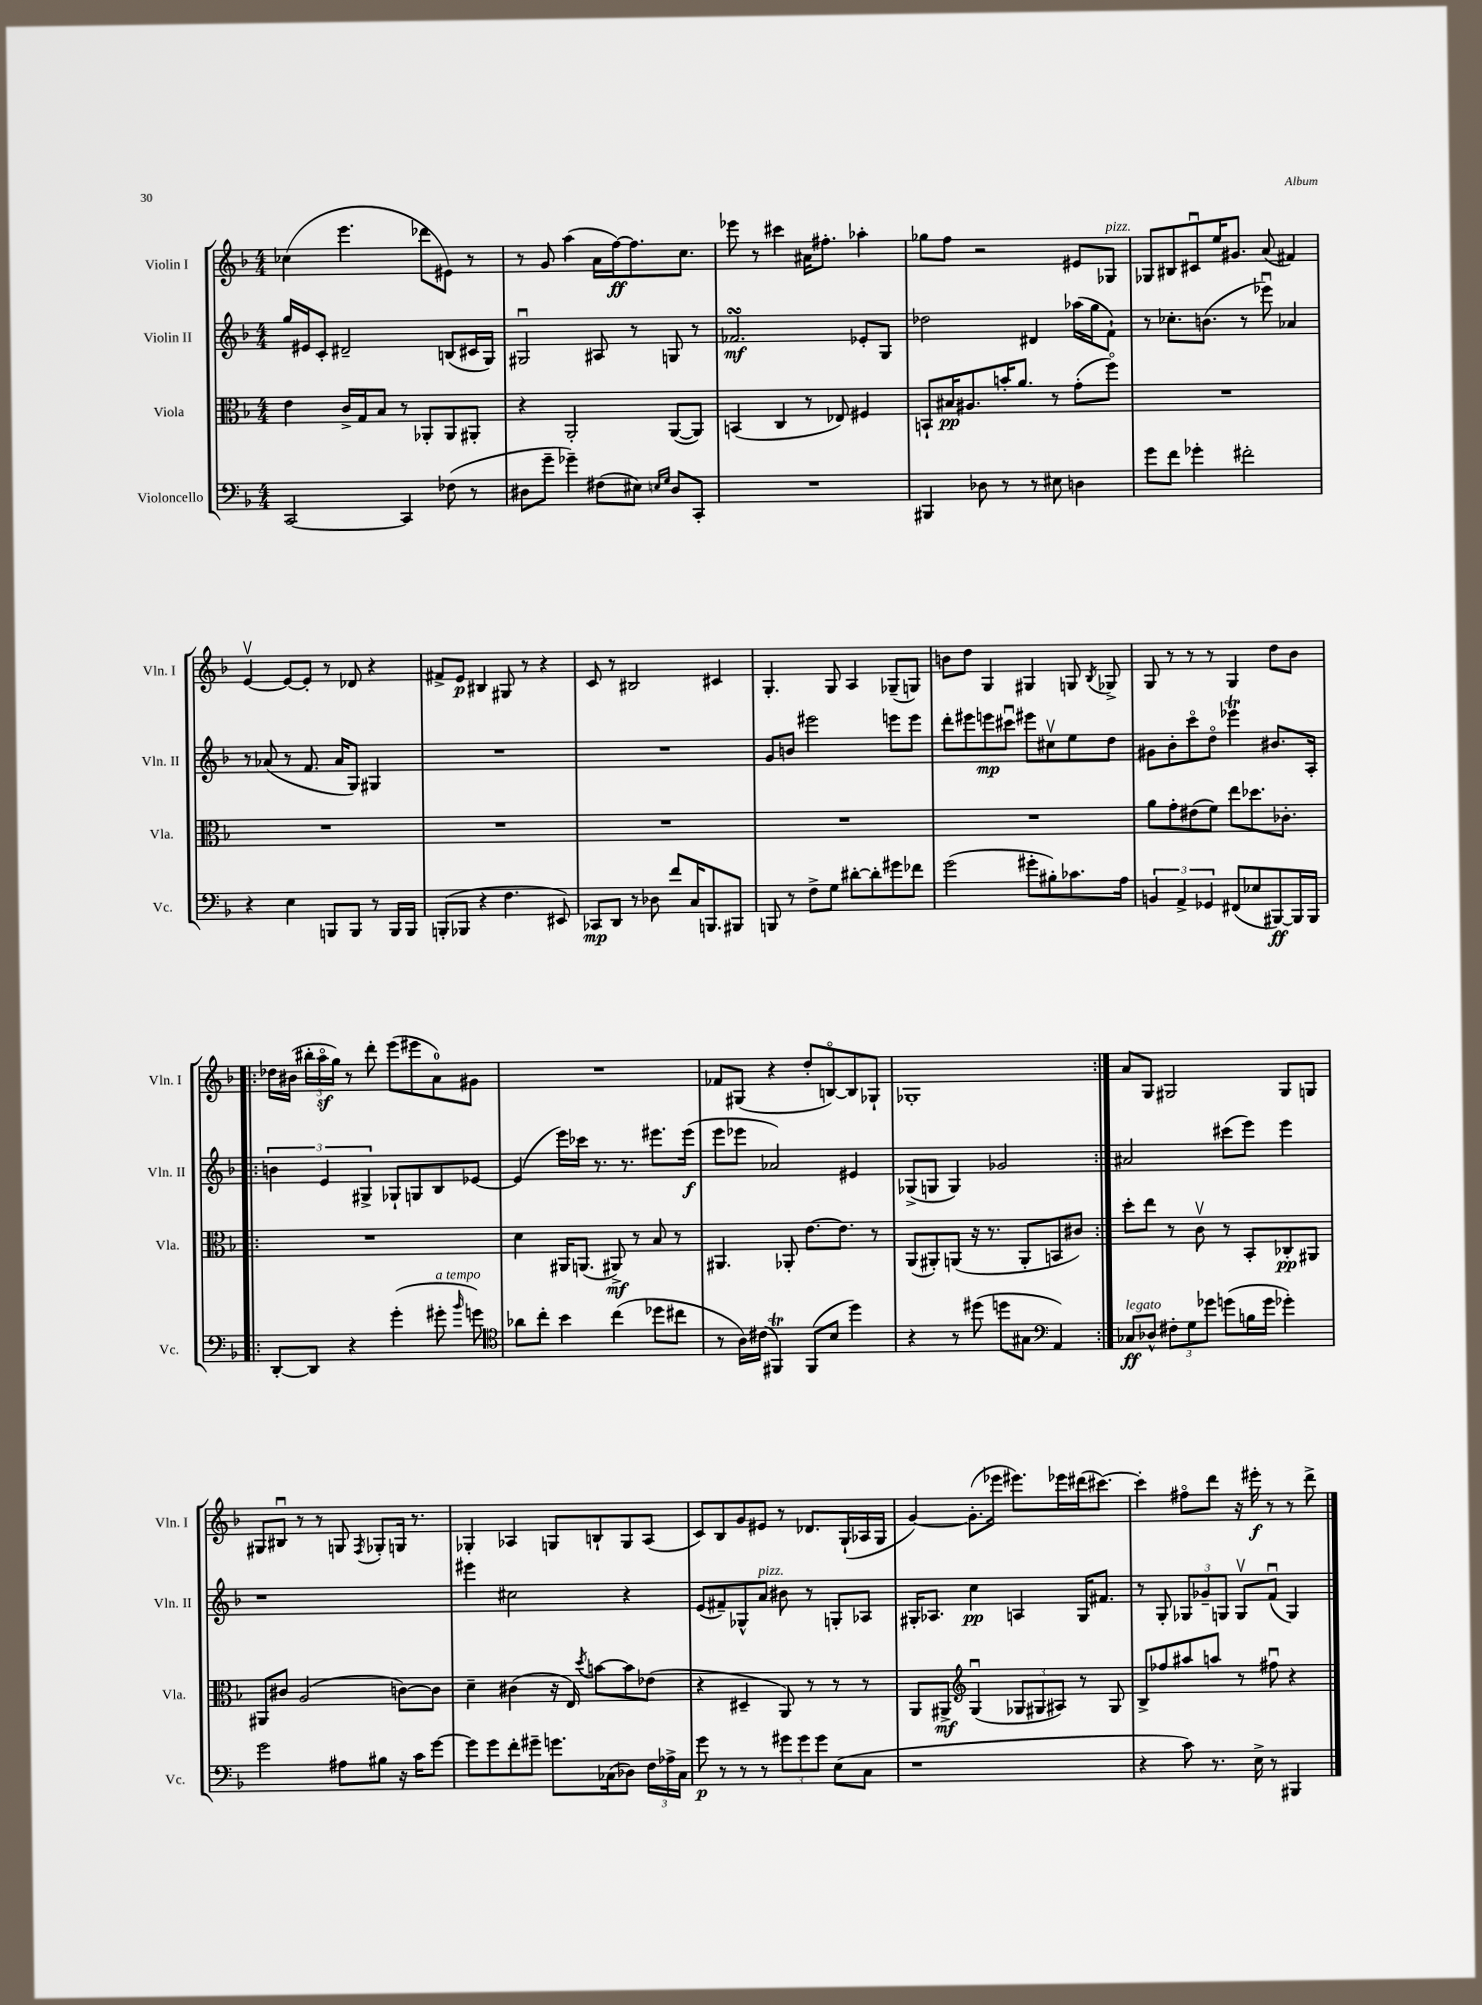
<<
\new StaffGroup <<
\new Staff = "s0" \with { instrumentName = "Violin I" shortInstrumentName = "Vln. I" } {
    \clef treble \key f \major \numericTimeSignature \time 4/4
    \autoBeamOff ces''4( e'''4. des'''8[ eis'8]) r8 |
    r8 g'8 a''4( a'16[ f''16~\ff) f''8. c''8.] |
    ees'''8 r8 cis'''4 ais'16[ fis''8.]-. aes''4-. |
    ges''8[ f''8] r2 eis'8[ ges8]^\markup { \italic "pizz." } |
    ges8[ bis8 cis'8\downbow e''16 gis'8.] a'8( fis'4) |
    e'4~\upbow e'8[~ e'8]-. r8 des'8 r4 |
    fis'8[-> e'8]\p bis4 gis8 r8 r4 |
    c'8 r8 bis2 cis'4 |
    g4.-. g8 a4 ges8[--( g8]) |
    b'8[ d''8] g4 gis4 g8 \acciaccatura { bes8 } ges8-> |
    g8 r8 r8 r8 g4 d''8[ bes'8] |
    \repeat volta 2 { des''16[ bis'16]( \tuplet 3/2 { bis''16[-. a''16\flageolet\sf g''16]) } r8 d'''8-. e'''8[( eis'''8 a'8-0) gis'8] |
    R1 |
    fes'8[ gis8]( r4 d''8[-. b8~\flageolet) b8 ges8]-! |
    ges1-. | }
    a'8[ g8] gis2 gis8[ g8] |
    gis8[ bis8]\downbow r8 r8 g8 \acciaccatura { f8 } ges8[-. g16] r8. |
    ges4-. aes4 g8[ b8-! g8 aes8]( |
    c'8[) bes8 g'8 eis'8] r8 des'8.[ g16-!( aes16 g16] |
    g'4~) g'8.[-.( ees'''16] eis'''8.[) ees'''16 dis'''16( cis'''8.]~) |
    cis'''4-. fis''8[\flageolet d'''8] r16 eis'''16-.\f r8 r8 d'''8-> \bar "|." |
}
\new Staff = "s1" \with { instrumentName = "Violin II" shortInstrumentName = "Vln. II" } {
    \clef treble \key f \major \numericTimeSignature \time 4/4
    \autoBeamOff g''16[ eis'16 c'8]-. dis'2-- b8[( cis'16 g16]) |
    gis2\downbow ais8 r8 g8 r8 |
    fes'2.\turn\mf ees'8[-. g8] |
    des''2 dis'4 aes''16[( g''16 f'8]-!) |
    r8 ces''8.[-. b'8.]( r8 ees'''8\downbow) aes'4 |
    r8 aes'8( r8 f'8. aes'16[ g8]) gis4 |
    R1 |
    R1 |
    g'8[ b'8] eis'''2 e'''8[ e'''8] |
    d'''8[-. eis'''8 e'''8\mp cis'''8]\downbow eis'''8[ cis''8\upbow e''8 d''8] |
    gis'8[ bes'8-. c'''8\flageolet d''8]\flageolet ees'''4\trill bis'8.[ a16]-. |
    \repeat volta 2 { \tuplet 3/2 { b'4 e'4 gis4-> } ges8[-! g8 bes8 ees'8]~ |
    ees'4( e'''16[) ces'''16] r8. r8. eis'''8.[ eis'''16]\f( |
    e'''8[ ees'''8] aes'2) eis'4 |
    ges8[->( g8] g4) ges'2 | }
    ais'2 cis'''8[( e'''8]) e'''4 |
    r1 |
    eis'''4 cis''2 r4 |
    e'8[( fis'8--) ges8-^ a'8]^\markup { \italic "pizz." } bis'8 r8 g8[-. aes8] |
    gis16[-. aes8.] c''4\pp a4 gis16[ fis'8.] |
    r8 g8-. \tuplet 3/2 { ges8[ ges'8-- g8] } g8[\upbow f'8]\downbow( g4) \bar "|." |
}
\new Staff = "s2" \with { instrumentName = "Viola" shortInstrumentName = "Vla." } {
    \clef alto \key f \major \numericTimeSignature \time 4/4
    \autoBeamOff e'4 c'16[-> g16 bes8] r8 aes,8[-. aes,8 ais,8]-. |
    r4 a,2-. a,8[~( a,8]) |
    b,4( c4 r8 ees8) fis4 |
    b,8[-! bis16\pp ais8. b'16-. a'8.] r8 g'8[-.( f''8]\flageolet) |
    R1 |
    R1 |
    R1 |
    R1 |
    R1 |
    R1 |
    a'8[ g'8-. eis'8( f'8]) e''8[ des''8. ces'8.]-. |
    \repeat volta 2 { R1 |
    d'4 ais,16[ a,8.]( ais,8->\mf) r8 bes8 r8 |
    ais,4. aes,8-. e'8.[~ e'8.] r8 |
    a,8[( ais,8-.) a,8]( r16 r8. a,8[-. b,8 cis'8]) | }
    d''8[-. e''8] r8 c'8\upbow r8 bes,8[-. ces8-.\pp ais,8] |
    ais,8[ cis'8] a2( c'8[~) c'8] |
    d'4-- cis'4( r16 e16) \acciaccatura { d''8 } b'8[~ b'8 ees'8]( |
    r4 dis4-- a,8) r8 r8 r8 |
    a,8[ ais,8]->\mf \clef treble g4\downbow( \tuplet 3/2 { ges8[ gis8 ais8]) } r8 gis8 |
    bes8[-> fes''8 ais''8 a''8] r8 fis''8\downbow r4 \bar "|." |
}
\new Staff = "s3" \with { instrumentName = "Violoncello" shortInstrumentName = "Vc." } {
    \clef bass \key f \major \numericTimeSignature \time 4/4
    \autoBeamOff c,2~ c,4 fes8( r8 |
    dis8[ g'8]-- ges'4--) fis8[( eis8]) \grace { e16[ g16] } dis8[ c,8]-. |
    R1 |
    bis,,4 des8 r8 r8 eis8 d4 |
    g'8[ f'8] ges'4-. fis'2-. |
    r4 e4 b,,8[ b,,8] r8 b,,16[ b,,16] |
    b,,8[-.( bes,,8] r4 f4. eis,8) |
    ces,8[\mp d,8] r8 des8 f'8[ c16 b,,8. bis,,8] |
    b,,8 r8 f8[-> g8] dis'8[~-. dis'8-. gis'8 fes'8] |
    g'2( gis'8[-. bis8-.) ces'8. a16] |
    \tuplet 3/2 { b,4 a,4-> ges,4 } fis,8[( ees8 bis,,8~\ff) bis,,16 bis,,16] |
    \repeat volta 2 { d,8[~-. d,8] r4 g'4-.( gis'8-.^\markup { \italic "a tempo" } \grace { bes'16 } g'8) |
    \clef tenor aes'8[ c''8]-. bes'4 c''4( des''8[ cis''8] |
    r8 a16[) cis'16]( fis,4\trill) fis,8[( bes8] d''4) |
    r4 r8 dis''8( d''8[ gis8] \clef bass a,4) | }
    ces8[\ff^\markup { \italic "legato" } des8]-^ \tuplet 3/2 { fis8[-. g8 ges'8] } g'8[( b16 g'16] ges'4-.) |
    g'2 ais8[ bis8] r16 c'16[ g'8]~ |
    g'8[ g'8 f'8-. gis'8]-- g'8.[ ces16( des8]) \tuplet 3/2 { f16[ aes16-> ces16] } |
    g'8\p r8 r8 r8 \tuplet 3/2 { gis'8[ gis'8 gis'8] } e8[( c8] |
    r1 |
    r4 c'8) r8. e16-> r8 bis,,4 \bar "|." |
}
>>
>>
\layout { \context { \Score \remove "Bar_number_engraver" } }
